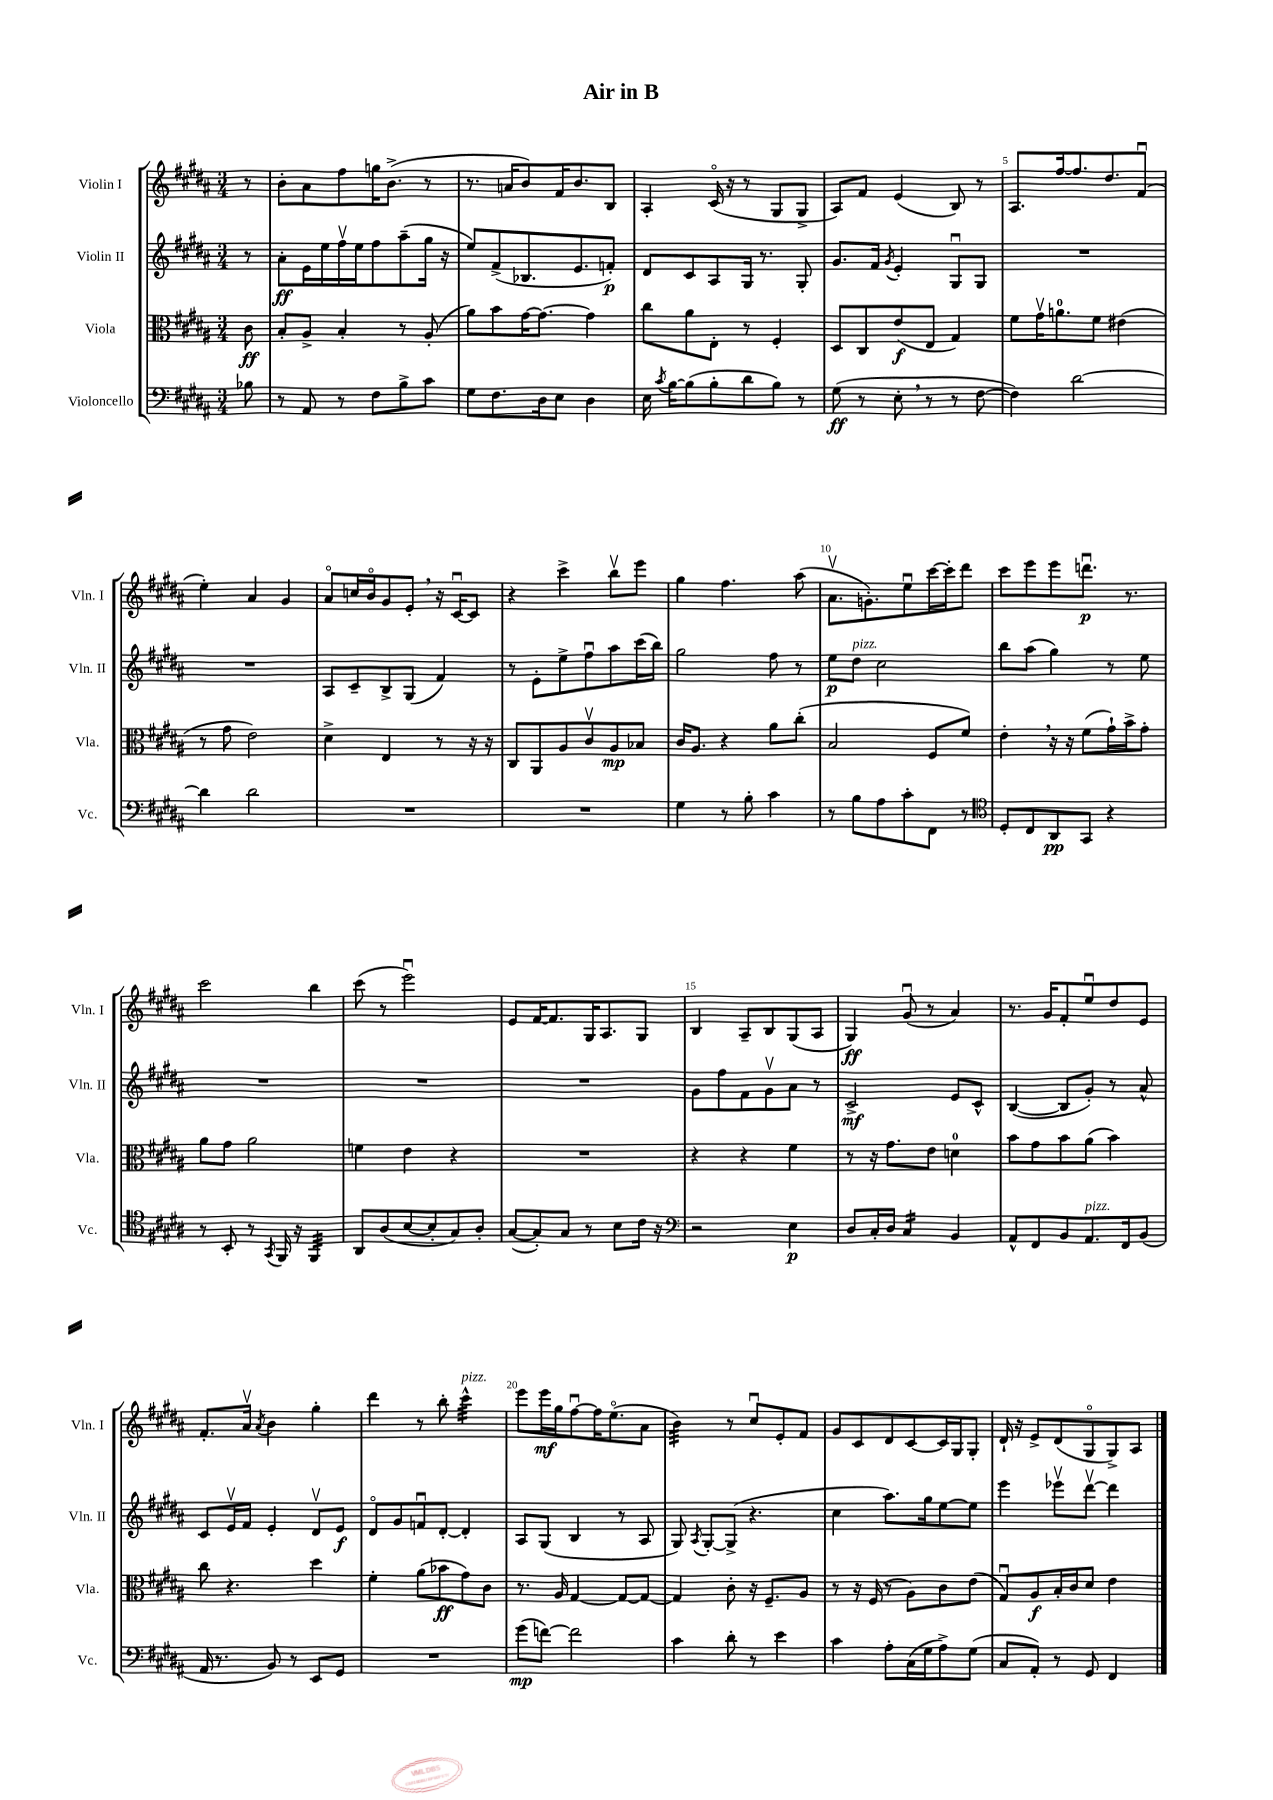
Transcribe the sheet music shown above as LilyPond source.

\header { title = "Air in B" }
<<
\new StaffGroup <<
\new Staff = "s0" \with { instrumentName = "Violin I" shortInstrumentName = "Vln. I" } {
    \clef treble \key b \major \numericTimeSignature \time 3/4 \partial 8
    \autoBeamOff r8 |
    b'8[-. ais'8 fis''8 g''16 b'8.]->( r8 |
    r8. a'16[ b'8) fis'16 b'8. b8] |
    ais4-. cis'16\flageolet( r16 r8 gis8[ gis8]-> |
    ais8[) fis'8] e'4( b8) r8 |
    ais8.[ fis''16~ fis''8. dis''8. fis'8]\downbow( |
    e''4-.) ais'4 gis'4 |
    ais'8[\flageolet c''16 b'16\flageolet gis'8 e'8]-. \breathe r16 cis'16[~\downbow cis'8] |
    r4 cis'''4-> b''8[\upbow e'''8] |
    gis''4 fis''4. ais''8( |
    ais'8.[\upbow g'8.-.) e''8\downbow cis'''16~ cis'''16-. dis'''8] |
    cis'''8[ e'''8 e'''8 d'''8.]\downbow\p r8. |
    cis'''2 b''4 |
    cis'''8( r8 e'''2\downbow) |
    e'8[ fis'16~ fis'8. gis16 ais8. gis8] |
    b4 ais8[-- b8 gis8( ais8] |
    gis4\ff) gis'8\downbow( r8 ais'4) |
    r8. gis'16[ fis'8-. e''8\downbow dis''8 e'8] |
    fis'8.[-. ais'16]\upbow \acciaccatura { ais'8 } b'4 gis''4-. |
    dis'''4 r8 b''8-. cis'''4:32-^^\markup { \italic "pizz." } |
    e'''8[ e'''16\mf gis''16 fis''8~\downbow fis''16 e''8.\flageolet( ais'8] |
    b'4:32) r8 cis''8[\downbow e'8-. fis'8] |
    gis'8[ cis'8 dis'8 cis'8~ cis'16 gis16 gis8]-. |
    dis'16-! r16 e'8[-> dis'8( gis8\flageolet gis8->) ais8] \bar "|." |
}
\new Staff = "s1" \with { instrumentName = "Violin II" shortInstrumentName = "Vln. II" } {
    \clef treble \key b \major \numericTimeSignature \time 3/4 \partial 8
    \autoBeamOff r8 |
    ais'8[-.\ff e'16 e''16 fis''16\upbow e''16 fis''8 ais''8--( gis''16] r16 |
    e''8[) fis'8->( bes8. e'8. f'8]-.\p) |
    dis'8[ cis'8 ais8 gis16] r8. gis8-. |
    gis'8.[ fis'16] \acciaccatura { gis'8 } e'4-. gis8[\downbow gis8] |
    R2. |
    R2. |
    ais8[ cis'8-- b8-> gis8]( fis'4) |
    r8 e'8[-. e''8-> fis''8\downbow ais''8 cis'''16( b''16]) |
    gis''2 fis''8 r8 |
    e''8[\p dis''8]^\markup { \italic "pizz." } cis''2 |
    b''8[ ais''8]( gis''4) r8 e''8 |
    R2. |
    R2. |
    R2. |
    gis'8[ fis''8 fis'8 gis'8\upbow ais'8] r8 |
    cis'2->\mf e'8[ cis'8]-^ |
    b4~( b8[ gis'8]-.) r8 ais'8-^ |
    cis'8[ e'16\upbow fis'16] e'4-. dis'8[\upbow e'8]\f |
    dis'8[\flageolet gis'8 f'8\downbow dis'8]~-. dis'4-. |
    ais8[ gis8]( b4 r8 ais8 |
    gis8) \acciaccatura { ais8 } gis8[~-. gis8]->( r4. |
    cis''4 ais''8.[) gis''16 e''8~ e''8] |
    e'''4 ees'''8[\upbow dis'''8]~\upbow dis'''4 \bar "|." |
}
\new Staff = "s2" \with { instrumentName = "Viola" shortInstrumentName = "Vla." } {
    \clef alto \key b \major \numericTimeSignature \time 3/4 \partial 8
    \autoBeamOff cis'8\ff |
    b8[-. ais8]-> b4-. r8 ais8-.( |
    ais'8[) b'8 gis'16~ gis'8.]~ gis'4 |
    cis''8[ ais'8 e8]-. r8 fis4-. |
    dis8[ cis8 e'8\f( e8] gis4) |
    fis'8[ gis'16\upbow a'8.-0 fis'8] eis'4( |
    r8 gis'8 e'2) |
    dis'4-> e4 r8 r16 r16 |
    cis8[ ais,8 ais8 cis'8\upbow ais8\mp bes8] |
    cis'16[ ais8.] r4 ais'8[ cis''8]-.( |
    b2 fis8[ fis'8]) |
    e'4-. \breathe r16 r16 fis'8[( gis'16-!) b'16-> gis'8]-. |
    ais'8[ gis'8] ais'2 |
    f'4 e'4 r4 |
    R2. |
    r4 r4 fis'4 |
    r8 r16 gis'8.[ e'8] d'4-0 |
    b'8[ gis'8 b'8 ais'8]( b'4) |
    cis''8 r4. dis''4 |
    fis'4-. ais'8[( bes'8\ff gis'8) cis'8] |
    r8. ais16 gis4~ gis8[~ gis8]~ |
    gis4 cis'8-. r16 fis8.[-- ais8] |
    r8 r16 fis16( r8 ais8[) cis'8 e'8]( |
    gis8[\downbow) ais8\f b16-. cis'16 dis'8] e'4 \bar "|." |
}
\new Staff = "s3" \with { instrumentName = "Violoncello" shortInstrumentName = "Vc." } {
    \clef bass \key b \major \numericTimeSignature \time 3/4 \partial 8
    \autoBeamOff bes8 |
    r8 ais,8 r8 fis8[ b8-> cis'8] |
    gis8[ fis8. dis16 e8] dis4 |
    e16 \acciaccatura { cis'8 } b16[~ b8( b8-. dis'8 b8]) r8 |
    gis8\ff( r8 e8-. \breathe r8 r8 fis8~ |
    fis4) dis'2~ |
    dis'4 dis'2 |
    R2. |
    R2. |
    gis4 r8 b8-. cis'4 |
    r8 b8[ ais8 cis'8-. fis,8] r8 |
    \clef tenor dis8[-. cis8 ais,8\pp gis,8] r4 |
    r8 b,8-. r8 \acciaccatura { gis,8 } fis,16 r16 fis,4:32 |
    ais,8[ ais8( b8~ b8-. gis8) ais8]-. |
    gis8[~( gis8-.) gis8] r8 b8[ cis'16] r16 |
    \clef bass r2 e4\p |
    dis8[ cis16-. dis16] cis4:16 b,4 |
    ais,8[-^ fis,8 b,8 ais,8.^\markup { \italic "pizz." } fis,16 b,8]( |
    ais,16 r8. b,8) r8 e,8[ gis,8] |
    R2. |
    gis'8[\mp( f'8]~) f'2 |
    cis'4 dis'8-. r8 e'4 |
    cis'4 ais8[-. cis16( gis16 ais8->) gis8]( |
    cis8[ ais,8]-.) r8 gis,8 fis,4 \bar "|." |
}
>>
>>
\layout { \context { \Score \override BarNumber.break-visibility = ##(#f #t #t) barNumberVisibility = #(every-nth-bar-number-visible 5) } }
